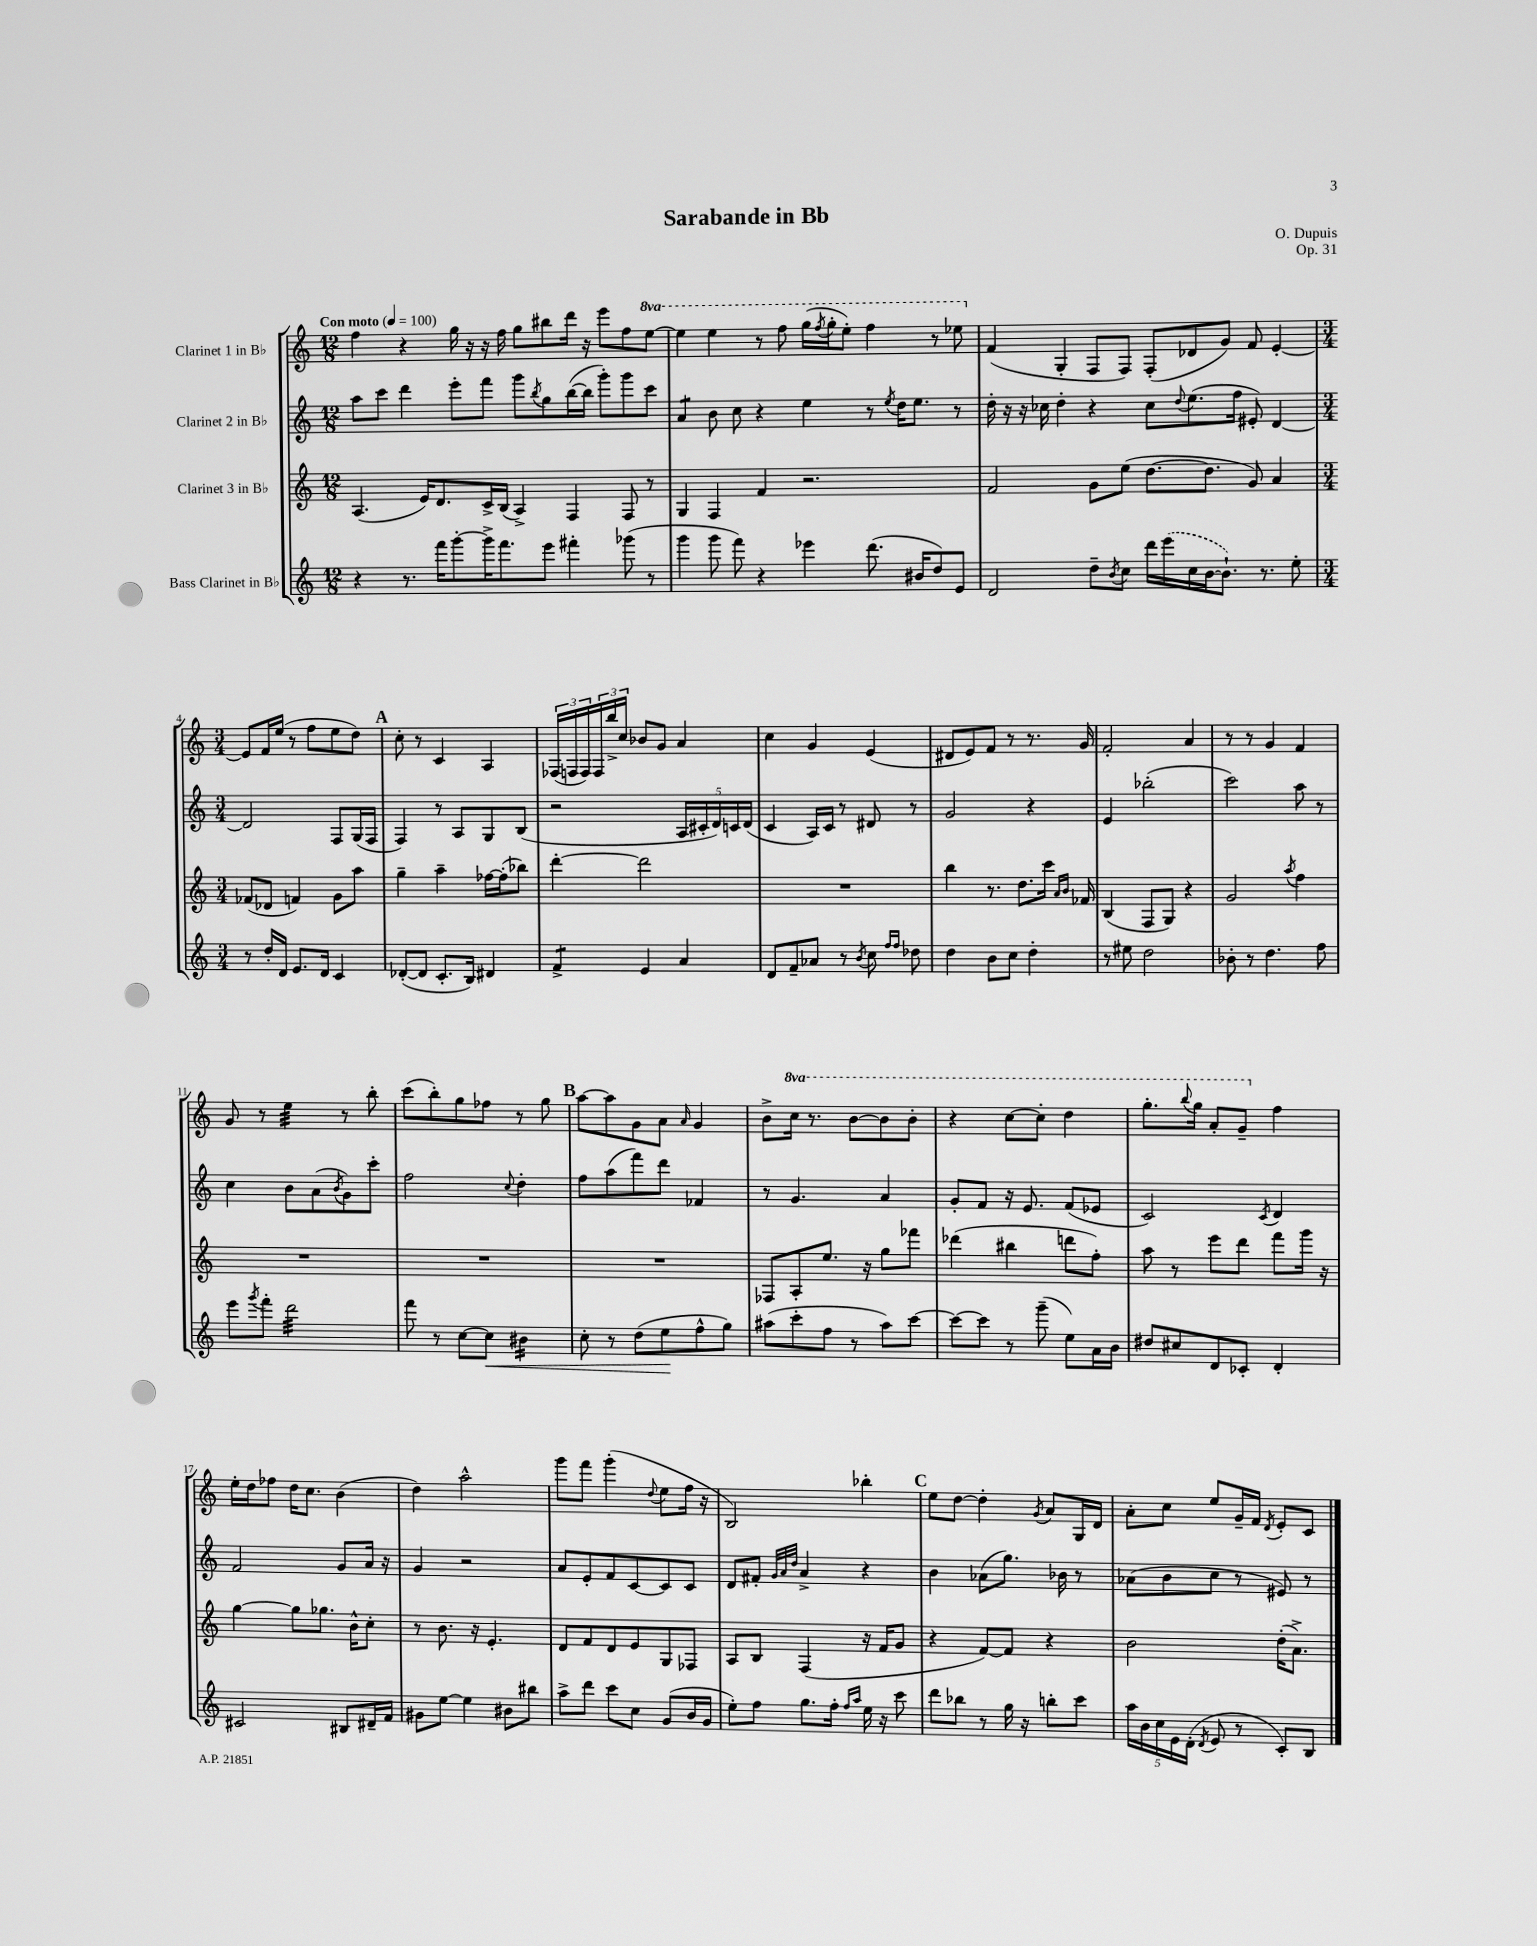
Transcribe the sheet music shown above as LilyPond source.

\header { title = "Sarabande in Bb" composer = "O. Dupuis" opus = "Op. 31" }
<<
\new StaffGroup <<
\new Staff = "s0" \with { instrumentName = "Clarinet 1 in Bb" } {
    \clef treble \key c \major \numericTimeSignature \time 12/8 \set Staff.ottavationMarkups = #ottavation-simple-ordinals \tempo "Con moto" 4 = 100
    f''4 r4 g''16 r16 r16 f''16 g''8 bis''8 d'''16 r16 e'''8 f''8 \ottava #1 e'''8~ |
    e'''4 e'''4 r8 f'''8 g'''16( \acciaccatura { f'''8 } g'''16-. e'''8-.) f'''4 r8 ees'''8 \ottava #0 |
    f'4( g4-. f8 f8) f8-.( des'8 g'8) f'8 e'4~-. |
    \numericTimeSignature \time 3/4 e'8 f'16 e''16( r8 f''8 e''8 d''8) |
    \mark \markup { \bold "A" } c''8-. r8 c'4 a4 |
    \tuplet 3/2 { fes16( f16 f16) } \tuplet 3/2 { f16 b''16-> c''16 } bes'8 g'8 a'4 |
    c''4 g'4 e'4( |
    dis'8 e'8) f'8 r8 r8. g'16 |
    f'2-. a'4 |
    r8 r8 g'4 f'4 |
    g'8 r8 e''4:32 r8 b''8-. |
    c'''8( b''8-.) g''8 fes''8 r8 g''8 |
    \mark \markup { \bold "B" } a''8~ a''8 g'8 a'8 \grace { a'16 } g'4 |
    b'8-> \ottava #1 c'''16 r8. b''8~ b''8 b''8-. |
    r4 c'''8~ c'''8-. d'''4 |
    g'''8.-. \appoggiatura { b'''8 } g'''16 a''8-. g''8-- \ottava #0 f''4 |
    e''16-. d''16 fes''8 d''16 c''8. b'4( |
    d''4) a''2-^ |
    g'''8 f'''8 g'''4-.( \appoggiatura { d''8 } e''8 f''16 r16 |
    b2) bes''4-. |
    \mark \markup { \bold "C" } e''8 d''8~ d''4-. \acciaccatura { g'8 } a'8 g16 d'16 |
    a'8-. c''8 e''8 g'16-- f'16 \acciaccatura { d'8 } e'8-. c'8 \bar "|." |
}
\new Staff = "s1" \with { instrumentName = "Clarinet 2 in Bb" } {
    \clef treble \key c \major \numericTimeSignature \time 12/8
    a''8 c'''8 d'''4 e'''8-. f'''8 g'''8 \acciaccatura { b''8 } g''8 b''16~( b''16 g'''8-.) g'''8 c'''8 |
    a'4:8 b'8 c''8 r4 e''4 r8 \acciaccatura { e''8 } d''16 e''8. r8 |
    d''16-. r16 r16 ces''16 d''4-. r4 ces''8 \appoggiatura { d''8 } e''8.( f''16 eis'8-.) d'4~ |
    \numericTimeSignature \time 3/4 d'2 f8 g16( f16 |
    \mark \markup { \bold "A" } f4) r8 a8 g8 b8( |
    r2 \tuplet 5/4 { a16 cis'16-. d'16) c'16 d'16( } |
    c'4 a16) c'16 r8 dis'8 r8 |
    g'2 r4 |
    e'4 bes''2-.( |
    c'''2) a''8 r8 |
    c''4 b'8 a'8( \acciaccatura { b'8 } g'8) c'''8-. |
    f''2 \appoggiatura { c''8 } d''4-. |
    \mark \markup { \bold "B" } f''8 a''8( f'''8) d'''8 fes'4 |
    r8 g'4. a'4 |
    g'8-. f'8 r16 e'8. f'8( ees'8 |
    c'2) \acciaccatura { c'8 } d'4 |
    f'2 g'8 a'16 r16 |
    g'4 r2 |
    a'8 e'8-. f'8 c'8~ c'8 c'8 |
    d'8 fis'8-. \grace { g'32 a'32 d''32 } a'4-> r4 |
    \mark \markup { \bold "C" } b'4 aes'8( g''8.) bes'16 r8 |
    aes'8( b'8 c''8 r8 eis'8) r8 \bar "|." |
}
\new Staff = "s2" \with { instrumentName = "Clarinet 3 in Bb" } {
    \clef treble \key c \major \numericTimeSignature \time 12/8
    a4.( e'16) d'8. c'16-> b16( a4->) f4 f8 r8 |
    g4 f4 f'4 r2. |
    f'2 g'8 e''8( d''8.~ d''8. g'8) a'4 |
    \numericTimeSignature \time 3/4 fes'8( des'8 f'4) g'8 a''8 |
    \mark \markup { \bold "A" } g''4-- a''4-- fes''16~ fes''16-.( bes''8) |
    d'''4~-. d'''2 |
    R2. |
    b''4 r8. d''8. c'''16 \grace { a'16 b'16 } fes'16 |
    b4( f8 g8) r4 |
    g'2 \acciaccatura { a''8 } f''4 |
    R2. |
    R2. |
    \mark \markup { \bold "B" } R2. |
    fes8 a8-. e''8. r16 g''8 fes'''8 |
    des'''4( bis''4 d'''8 f''8-.) |
    a''8 r8 e'''8 d'''8 f'''8 g'''16 r16 |
    g''4~ g''8 ges''8. b'16-^ c''8-. |
    r8 b'8. r16 e'4.-. |
    d'8 f'8 d'8 e'8 g8 fes8 |
    a8 b8 f4( r16 f'16 g'8 |
    \mark \markup { \bold "C" } r4 f'8~) f'8 r4 |
    b'2 d''16-.( a'8.->) \bar "|." |
}
\new Staff = "s3" \with { instrumentName = "Bass Clarinet in Bb" } {
    \clef treble \key c \major \numericTimeSignature \time 12/8
    r4 r8. f'''16 g'''8~-. g'''16-> f'''8. e'''8 fis'''4-. ges'''8( r8 |
    g'''4 g'''8 f'''8) r4 ees'''4 d'''8.( bis'16 d''8) e'8 |
    d'2 d''8-- \acciaccatura { b'8 } c''8 d'''16 \once \slurDashed e'''16( c''16 b'16~ b'8.-!) r8. e''8-. |
    \numericTimeSignature \time 3/4 r8 d''16-. d'16 e'8. d'16 c'4 |
    \mark \markup { \bold "A" } des'8~-.( des'8 c'8.-. b16) dis'4 |
    f'4:8-> e'4 a'4 |
    d'8 f'8-- aes'8 r8 \acciaccatura { b'8 } c''8 \grace { f''16 f''16 } des''8 |
    d''4 b'8 c''8 d''4-. |
    r8 eis''8 d''2 |
    bes'8-. r8 d''4. f''8 |
    e'''8 \acciaccatura { g'''8 } f'''8-. d'''2:32 |
    f'''8 r8 c''8~ c''8\< bis'4:16 |
    \mark \markup { \bold "B" } c''8-. r8 d''8( e''8\! f''8-^ g''8) |
    ais''8( c'''8-. f''8 r8 ais''8) c'''8~ |
    c'''8~ c'''8 r8 g'''8--( e''8) a'16 b'16 |
    dis''8 cis''8 d'8 ces'8-. d'4-. |
    cis'2 bis8 dis'16-- f'16 |
    gis'8 e''8~ e''4 bis'8 bis''8 |
    a''8-> d'''8 c'''8 c''8 g'8( b'16 g'16 |
    e''8-.) f''8 g''8. f''16-. \grace { f''16 a''16 } e''16 r16 c'''8 |
    \mark \markup { \bold "C" } d'''8 bes''8 r8 g''16 r16 b''8-. c'''8 |
    \tuplet 5/4 { a''16 b'16 c''16 e'16 d'16-.( } \acciaccatura { d'8 } e'8 r8 c'8-.) b8 \bar "|." |
}
>>
>>
